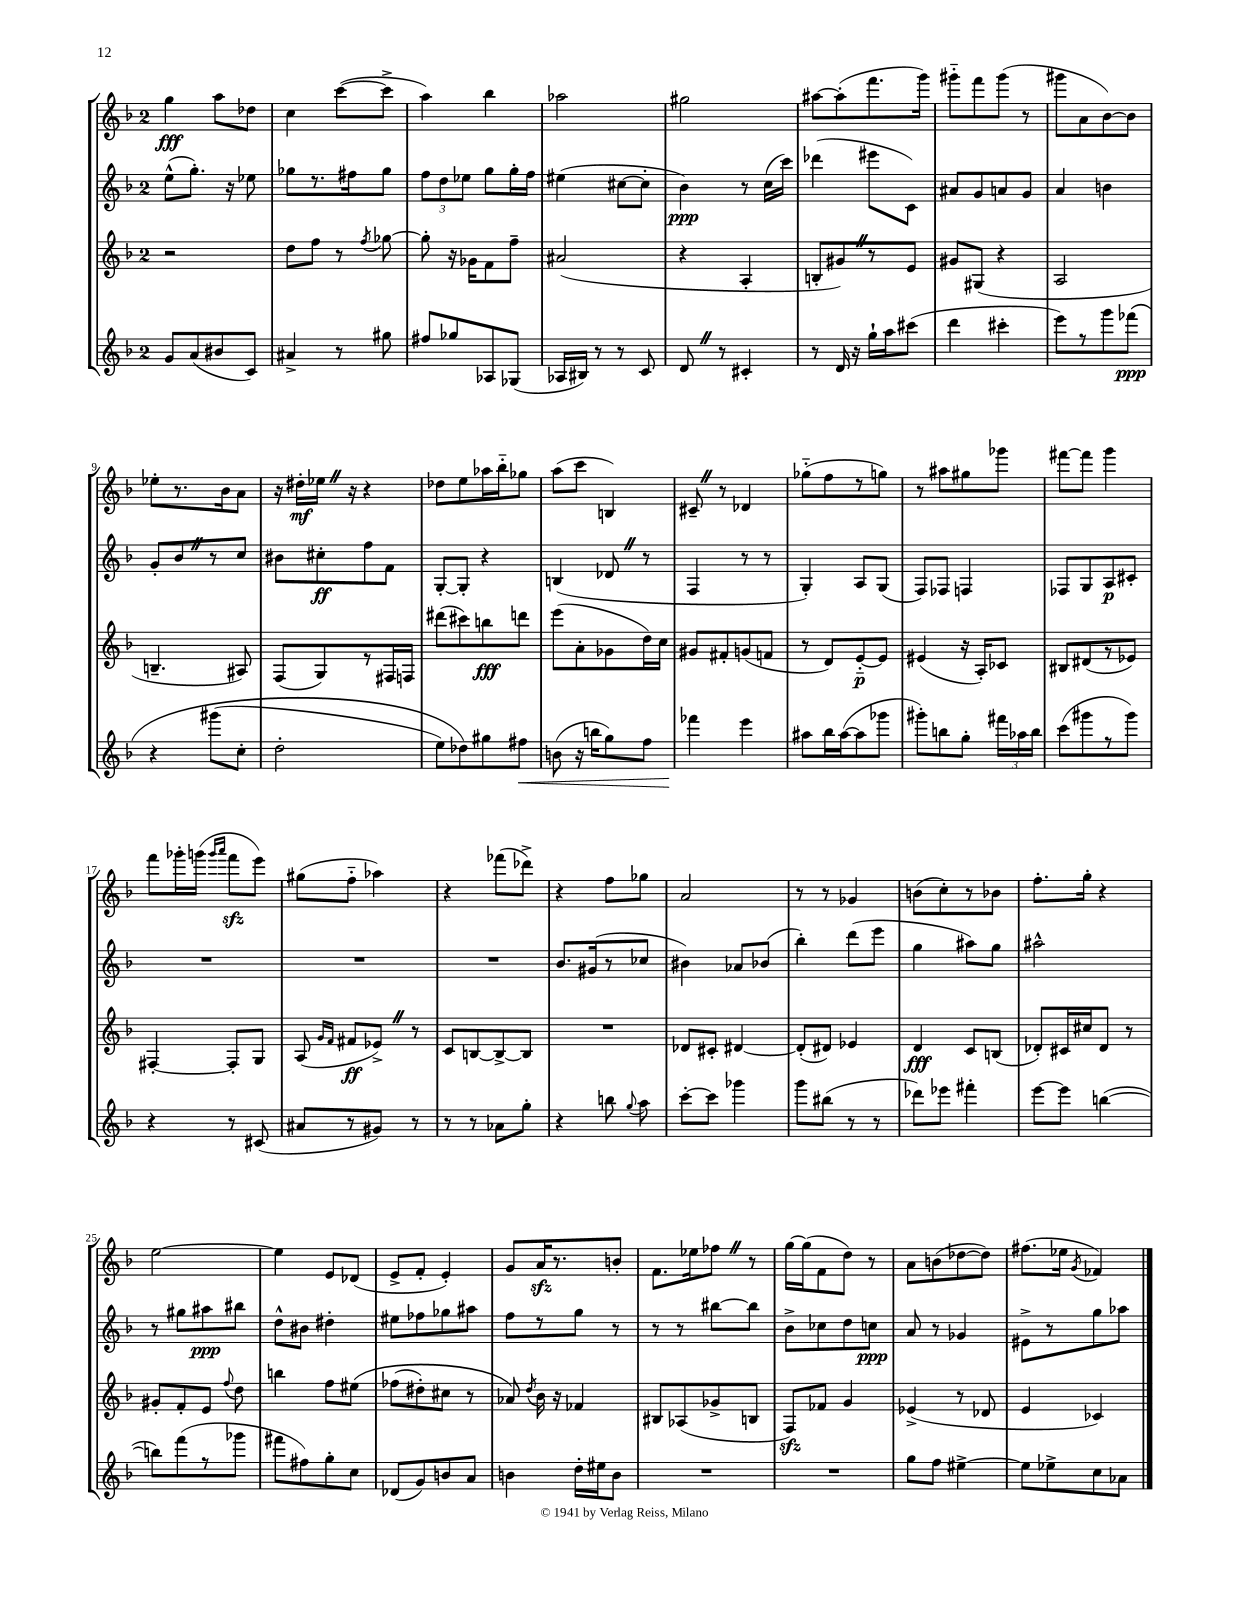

**kern	**kern	**kern	**kern
*staff4	*staff3	*staff2	*staff1
*clefG2	*clefG2	*clefG2	*clefG2
*k[b-]	*k[b-]	*k[b-]	*k[b-]
*M2/4	*M2/4	*M2/4	*M2/4
8g	2r	(8ee^^	4gg
(8a	.	8.gg')	.
8b#	.	.	8aa
.	.	16r	.
8c)	.	8ee-	8dd-
=	=	=	=
4a#^	8dd	8gg-	4cc
.	8ff	8.r	.
8r	8r	.	([8ccc
.	.	16ff#	.
.	8qff	.	.
8gg#	[8gg-	8gg-	8ccc^]
=	=	=	=
8ff#	8gg-']	12ff	4aa)
.	.	12dd	.
8gg-	16r	.	.
.	.	12ee-	.
.	16g-	.	.
8A-	8f	8gg	4bb-
(8G-	8ff~	16gg'	.
.	.	16ff	.
=	=	=	=
16A-	(2a#	(4ee#	2aa-
16B#)	.	.	.
8r	.	.	.
8r	.	[8cc#	.
8c	.	8cc#']	.
=	=	=	=
8d	4r	4b-)	2gg#
8r	.	.	.
4c#'	4A'	8r	.
.	.	(16cc	.
.	.	16ccc)	.
=	=	=	=
8r	8B'	(4ddd-	[8aa#
16d	8g#)	.	(8aa#']
16r	.	.	.
16gg`	8r	8eee#	8.fff
16aa	.	.	.
(8ccc#	8e	8c)	.
.	.	.	16ggg)
=	=	=	=
4ddd	8g#	8a#	8ggg#'~
.	(8G#	8g	8fff
4ccc#'	4r	8a	(8ggg#
.	.	8g	8r
=	=	=	=
8eee)	2A	4a	8ggg#
8r	.	.	8a
8ggg	.	4b	[8b-)
&(8fff-	.	.	8b-]
=	=	=	=
4r	4.B~	8g'	8ee-'
.	.	8b-	8.r
(8ggg#	.	8r	.
.	.	.	16b-
8cc'	8A#)	8cc	8a
=	=	=	=
2dd'	(8F	8b#	16r
.	.	.	16dd#'
.	8G)	8cc#'	16ee-
.	.	.	16r
.	8r	8ff	4r
.	16F#	8f	.
.	16F	.	.
=	=	=	=
8ee)	(8ddd#	[8G'	8dd-
8dd-&)	8ccc#)	8G']	8ee
8gg#	8bb	4r	16aa-
.	.	.	16bb-'~
8ff#	8ddd	.	8gg-
=	=	=	=
(8b	(8eee	(4B	(8aa
16r	8a'	.	8ccc
16bb	.	.	.
8gg)	8g-	8d-	4B)
8ff	16dd)	8r	.
.	16cc	.	.
=	=	=	=
4fff-	8g#	4F	8c#~
.	8f#'	.	8r
4eee	(8g	8r	4d-
.	8f	8r	.
=	=	=	=
8aa#	8r	4G')	(8gg-'~
16bb-	8d)	.	8ff
([16aa#	.	.	.
8aa#]	[8e'~	8A	8r
8ggg-	8e]	(8G	8gg)
=	=	=	=
8ggg#')	(4e#	8F)	8r
8bb	.	8F-	8aa#
8gg'	16r	4F	8gg#
.	16A')	.	.
24fff#	8c-	.	8ggg-
24aa-	.	.	.
24bb	.	.	.
=	=	=	=
(8ccc	8B#	8F-	[8fff#
8ggg#	(8d#	8G	8fff#]
8r	8r	8A	4ggg
8ggg#)	8e-)	8c#'	.
=	=	=	=
4r	[4F#'	2r	8fff
.	.	.	16ggg-'
.	.	.	(16ggg
.	.	.	16qqggg
.	.	.	16qqaaa
8r	8F#']	.	8fff
(8c#	8G	.	8eee)
=	=	=	=
8a#	(8A	2r	(8gg#
.	16qqg	.	.
.	16qqf	.	.
8r	8f#	.	8ff'~
8g#)	8e-^)	.	4aa-)
8r	8r	.	.
=	=	=	=
8r	8c	2r	4r
8r	[8B	.	.
8a-	8B^_	.	(8fff-
8gg'	8B]	.	8ddd-^)
=	=	=	=
4r	2r	8.b-	4r
.	.	(16g#	.
8bb	.	8r	8ff
8qqgg	.	.	.
8aa	.	8cc-	8gg-
=	=	=	=
[8ccc'	8d-	4b#)	2a
8ccc]	8c#'	.	.
4ggg-	[4d#	8a-	.
.	.	(8b-	.
=	=	=	=
8ggg	(8d#']	4bb-')	8r
(8bb#	8d#)	.	8r
8r	4e-	(8ddd	4g-
8r	.	8eee	.
=	=	=	=
8ddd-)	4d	4gg	(8b
8eee-	.	.	8cc')
4fff#'	8c	8aa#)	8r
.	(8B	8gg	8b-
=	=	=	=
[8eee	8d-')	2aa#^^	8.ff'
8eee]	16c#	.	.
.	16cc#	.	16gg'
([4bb	8d-	.	4r
.	8r	.	.
=	=	=	=
8bb])	8g#'	8r	[2ee
(8fff	8f'	8gg#	.
8r	8e	8aa#	.
.	8qqff	.	.
8ggg-	8dd	8bb#	.
=	=	=	=
8fff#	4bb	8dd^^	4ee]
8ff#)	.	8b#	.
8gg'	8ff	4dd#'	8e
8cc	&(8ee#	.	(8d-
=	=	=	=
(8d-	(8ff-	8ee#	8e^
8g)	8dd#')	8ff-	8f'
8b	8cc#	8gg-	4e')
8a	8r	8aa#	.
=	=	=	=
4b	8a-&)	8ff	8g
.	8qdd	.	.
.	16b-	8r	16a
.	16r	.	8.r
16dd'	4f-	8gg	.
16ee#	.	.	.
8b	.	8r	8b'
=	=	=	=
2r	8B#	8r	8.f
.	(8A-	8r	.
.	.	.	16ee-
.	8g-^	[8bb#	8ff-
.	8B	8bb#]	8r
=	=	=	=
2r	8F)	8b-^	[16gg
.	.	.	(16gg]
.	8f-	8cc-	8f
.	4g	8dd	8dd)
.	.	8cc	8r
=	=	=	=
8gg	(4e-^	8a	8a
8ff	.	8r	(8b
[4ee#^	8r	4g-	[8dd-
.	8d-	.	8dd-])
=	=	=	=
8ee#]	4e	8e#^	(8.ff#
8ee-^	.	8r	.
.	.	.	16ee-
.	.	.	8qg
8cc	4c-)	8gg	4f-)
8a-	.	8aa-	.
==	==	==	==
*-	*-	*-	*-
